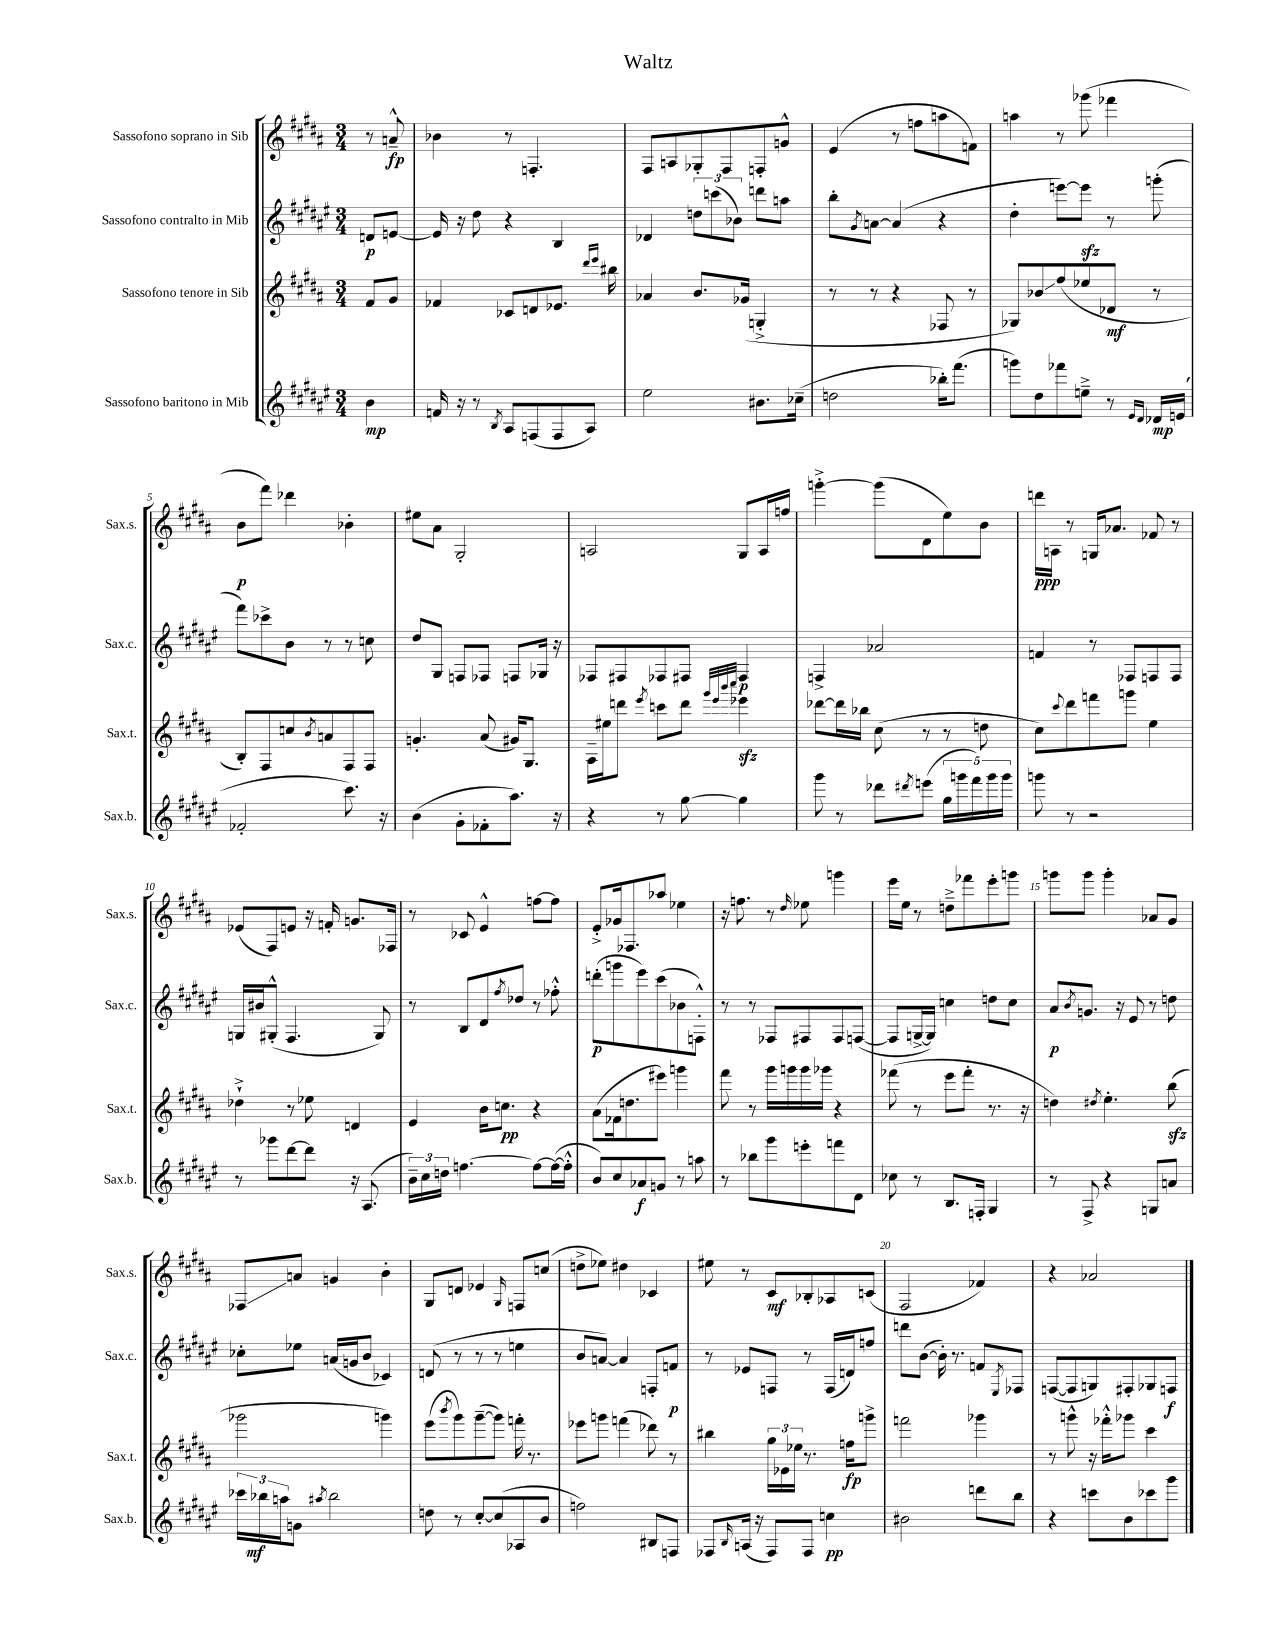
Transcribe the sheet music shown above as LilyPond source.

\header { title = "Waltz" }
<<
\new StaffGroup <<
\new Staff = "s0" \with { instrumentName = "Sassofono soprano in Sib" shortInstrumentName = "Sax.s." } {
    \clef treble \key b \major \numericTimeSignature \time 3/4 \partial 4
    r8 a'8---^\fp |
    bes'4 r8 f4.-. |
    fis8 a8 ges8-. fis8 f8-. g'8-^ |
    e'4( r8 f''8 a''8 f'8) |
    a''4 r8 ges'''8( fes'''4 |
    b'8\p fis'''8) des'''4 bes'4-. |
    eis''8 ais'8 gis2-. |
    a2 gis8 a16 f''16 |
    g'''4~-.-> g'''8( dis'8 e''8) b'8 |
    d'''16\ppp a16 r8 g16 aes'8. fes'8 r8 |
    ees'8( fis8) e'8 r16 f'16-. g'8. fes16 |
    r8 ces'8 e'4-^ f''8~ f''8 |
    e'8-.-> ges'16 fes8. aes''8 ees''4 |
    r16 f''8. r8 \grace { dis''16 } ees''8 g'''4 |
    e'''16 e''16 r8 d''8---> fes'''8 e'''8-. g'''8 |
    g'''8 g'''8 g'''4-. aes'8 gis'8 |
    fes8\glissando a'8 g'4 b'4-. |
    gis8 d'8 ees'4 \grace { gis16 } f8 c''8( |
    d''8-> ees''8) dis''4 ces'4 |
    eis''8 r8 cis'8\mf bes8-. aes8 c'8( |
    fis2 fes'4) |
    r4 aes'2 \bar "|." |
}
\new Staff = "s1" \with { instrumentName = "Sassofono contralto in Mib" shortInstrumentName = "Sax.c." } {
    \clef treble \key fis \major \numericTimeSignature \time 3/4 \partial 4
    d'8\p e'8~ |
    e'16 r16 dis''8 r4 b4 |
    des'4 \tuplet 3/2 { d''8 c'''8( bes'8) } d'''8 a''8 |
    b''8-. \acciaccatura { gis'8 } a'8~ a'4( r4 |
    dis''4-. e'''8~) e'''8\sfz r8 g'''8-.( |
    fis'''8) ces'''8-> b'8 r8 r8 c''8 |
    dis''8 gis8 f8 fes8 f8 ges16 r16 |
    fes8 fis8 fes8 fis8 fis4\p |
    f4-> aes'2 |
    f'4 r8 fes8 f8 f8 |
    g16 bis'16 gis8-.-^( fis4. gis8) |
    r8 b8 dis'8 \acciaccatura { fis''8 } des''8 r8 fes''8-.-^ |
    d'''8-.\p( g'''8 eis'''8) cis'''8( bes'8 f8-.-^) |
    r8 r8 fes8 fis8 fis8 f8~( |
    f8 g16~-> g16) c''4 d''8 c''8 |
    ais'8\p \acciaccatura { b'8 } g'8. r16 eis'8 r8 d''8 |
    ces''8-. ees''8 a'16( g'16 b'8 ces'4) |
    d'8( r8 r8 r8 e''4 |
    b'8 a'8~) a'4 f8-. f'8\p |
    r8 ees'8 f8 r8 f16( d'16) f''8 |
    d'''8 b'8~( b'16-.) r8. f'8 \acciaccatura { eis8 } fes8 |
    f8~( f8 g8) fis8-. ges8 f8\f \bar "|." |
}
\new Staff = "s2" \with { instrumentName = "Sassofono tenore in Sib" shortInstrumentName = "Sax.t." } {
    \clef treble \key b \major \numericTimeSignature \time 3/4 \partial 4
    fis'8 gis'8 |
    fes'4 ces'8 d'8 ees'8. \grace { dis'''16 e'''16 } bis''16 |
    aes'4 b'8. ges'16( g4-.-> |
    r8 r8 r4 fes8 r8 |
    ges8) bes'8\glissando fis''8( ees''8 des'8\mf r8 |
    b8-.) fis8 c''8 \acciaccatura { b'8 } a'8 fis8 fis8 |
    g'4.-. ais'8( gis'16) gis8. |
    ais16-- eis''16 d'''8 \acciaccatura { e'''8 } c'''8 d'''8 \grace { gis'''32 e'''32 b'''32 cis''''32 } ees'''4\sfz |
    des'''8~ des'''16 bes''16 cis''8( r8 r8 d''8 |
    cis''8) \appoggiatura { cis'''8 } dis'''8 f'''8 g'''8 e''4 |
    des''4-!-> r8 ees''8 d'4 |
    e'4 b'16 c''8.\pp r4 |
    ais'8( fes'16 d''8. eis'''8) g'''4 |
    fis'''8 r8 gis'''16 g'''16 g'''16 ges'''16 r4 |
    fes'''8( r8 e'''8 fes'''8-. r8. r16 |
    d''4) \acciaccatura { dis''8 } e''4.-. b''8\sfz( |
    ges'''2 g'''4) |
    e'''8( \acciaccatura { b'''8 } gis'''8) gis'''8~--( gis'''8) f'''16-. r8. |
    ees'''8 g'''8 f'''4( des'''8) r8 |
    bis''4 \tuplet 3/2 { gis''16 ees'16 ees''16 } r8. f''16\fp g'''8-> |
    f'''2 ges'''4 |
    r8 g'''8-^ r16 fes'''16-.-^ ges'''8 cis'''4 \bar "|." |
}
\new Staff = "s3" \with { instrumentName = "Sassofono baritono in Mib" shortInstrumentName = "Sax.b." } {
    \clef treble \key fis \major \numericTimeSignature \time 3/4 \partial 4
    b'4\mp |
    f'16 r16 r8 \acciaccatura { b8 } ais8 f8( f8 ais8) |
    eis''2 bis'8. ces''16--( |
    d''2 bes''16-.) fis'''8.( |
    g'''8) dis''8 fes'''8 e''8---> r8 \grace { eis'16 dis'16 } des'16\mp e'16( |
    fes'2-. cis'''8.) r16 |
    b'4( gis'8-. fes'8-. ais''8.) r16 |
    r4 r8 gis''8~ gis''4 |
    gis'''8 r8 des'''8 \acciaccatura { dis'''8 } e'''8( \tuplet 5/4 { gis''16 g'''16 fis'''16) g'''16 g'''16 } |
    g'''8 r8 r2 |
    r8 ges'''8 dis'''8~ dis'''8 r16 ais8.( |
    \tuplet 3/2 { b'16--) cis''16 d''16 } f''4.~ f''8~ f''16~( f''16-.-^ |
    b'8) cis''8 aes'8\f g'8 r8 a''8 |
    r8 bes''8 gis'''8 e'''8-. f'''8 dis'8 |
    ces''8 r8 b8. f16-. gis4 |
    r8 fis8-> r4 g8 a'8 |
    \tuplet 3/2 { ces'''16 bes''16\mf a''16 } g'8 \acciaccatura { ais''8 } bes''2 |
    d''8 r8 cis''8~-. cis''8( aes8 b'8 |
    f''2) bis8 f8 |
    fes8 \grace { b16 } a16( r16 fes8) fes8 c''4\pp |
    bis'2 d'''8 b''8 |
    r4 c'''8 b'8 ces'''8 gis'''8 \bar "|." |
}
>>
>>
\layout { \context { \Score \override BarNumber.break-visibility = ##(#f #t #t) barNumberVisibility = #(every-nth-bar-number-visible 5) } }
